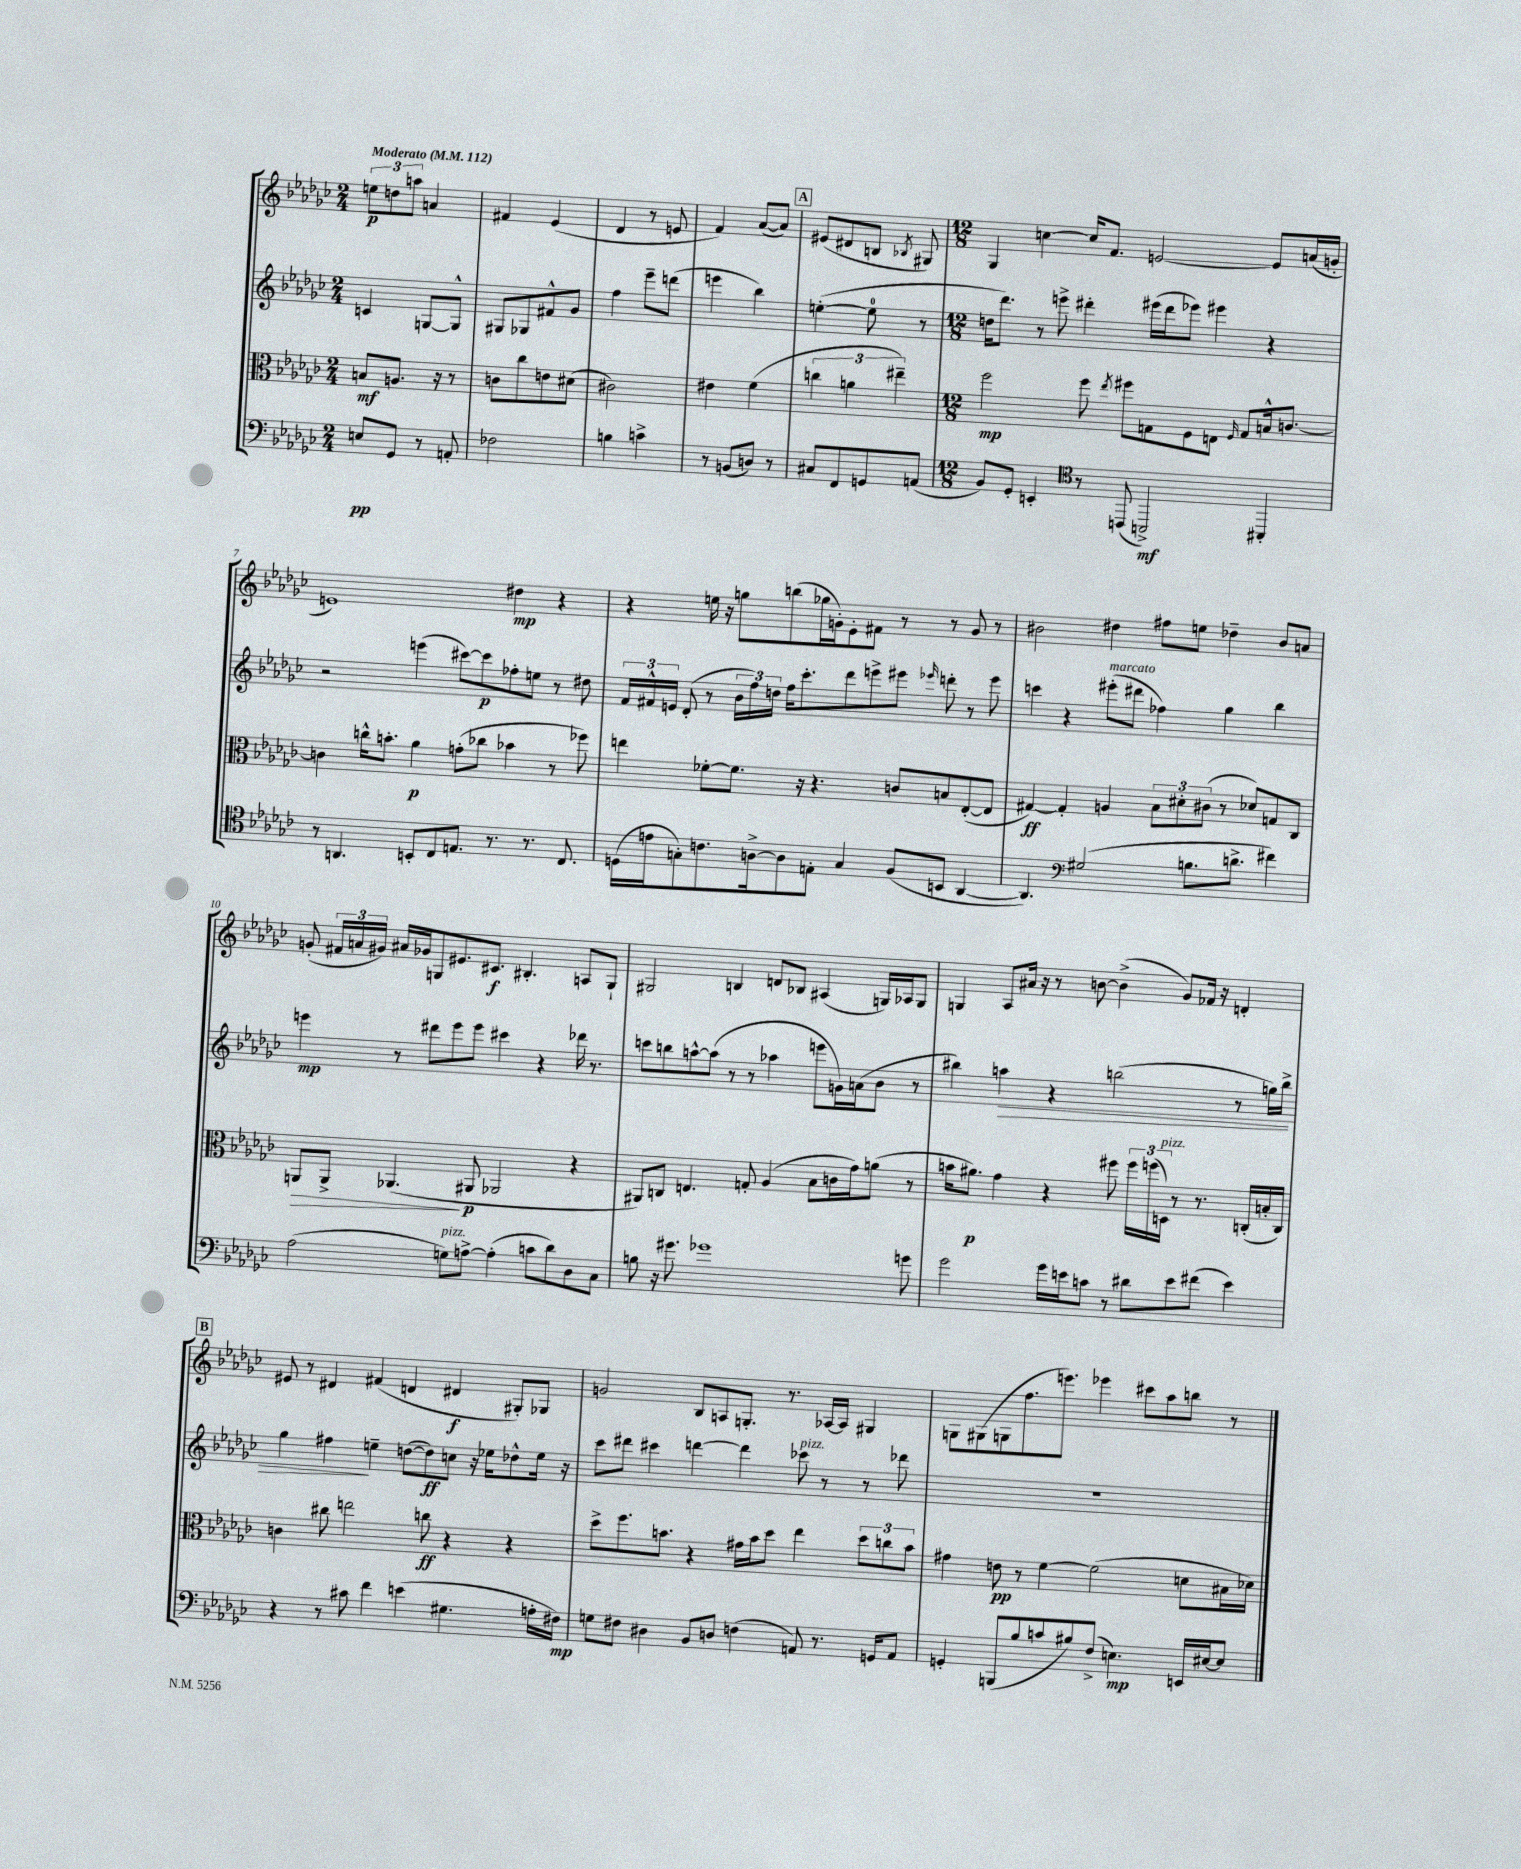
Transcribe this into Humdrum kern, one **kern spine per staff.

**kern	**dynam	**kern	**dynam	**kern	**dynam	**kern	**dynam
*part4	*part4	*part3	*part3	*part2	*part2	*part1	*part1
*staff4	*staff4	*staff3	*staff3	*staff2	*staff2	*staff1	*staff1
*clefF4	*	*clefC3	*	*clefG2	*	*clefG2	*
*k[b-e-a-d-g-c-]	*	*k[b-e-a-d-g-c-]	*	*k[b-e-a-d-g-c-]	*	*k[b-e-a-d-g-c-]	*
*M2/4	*	*M2/4	*	*M2/4	*	*M2/4	*
*MM112	*	*MM112	*	*MM112	*	*MM112	*
=1	=1	=1	=1	=1	=1	=1	=1
!	!	!	!	!	!	!LO:TX:a:B:t=Moderato	!
8En/L	pp	8Bn/L	mf	4cn/	.	12een\L	p
.	.	.	.	.	.	12ddn\	.
8GG-/J	.	8.An/J	.	.	.	.	.
.	.	.	.	.	.	12aan\J	.
8r	.	.	.	[8Gn/L	.	4an/	.
.	.	16r	.	.	.	.	.
8AAn'/	.	8r	.	8G^^/J]	.	.	.
=2	=2	=2	=2	=2	=2	=2	=2
2F-X\	.	8cn\L	.	8G#X/L	.	4f#X/	.
.	.	8cc-\	.	8G-X/	.	.	.
.	.	8en\	.	8f#X^^/	.	(4e-/	.
.	.	(8d#X\J	.	8g-/J	.	.	.
=3	=3	=3	=3	=3	=3	=3	=3
4Bn\	.	2c#X\)	.	4ff\	.	4d-/	.
4cn^\	.	.	.	8eee-~\L	.	8r	.
.	.	.	.	(8dddn\J	.	8en/	.
=4	=4	=4	=4	=4	=4	=4	=4
8r	.	4e#X\	.	4eeen\	.	4f/)	.
(8BBn/L	.	.	.	.	.	.	.
8Dn/J)	.	(4f\	.	4bb-\)	.	([8a-/L	.
8r	.	.	.	.	.	8a-/J])	.
!!LO:REH:place=s1:t=A
=5	=5	=5	=5	=5	=5	=5	=5
8C#X/L	.	6ccn\	.	([4een'\	.	(8e#X/L	.
8FF/	.	.	.	.	.	8d#X/	.
.	.	6an\	.	.	.	.	.
8GGn/	.	.	.	8ee\]	.	8Bn/J	.
.	.	6ee#X~\)	.	.	.	.	.
.	.	.	.	.	.	8qB-X/	.
(8AAn/J	.	.	.	8r	.	8G#X/)	.
=6	=6	=6	=6	=6	=6	=6	=6
*M12/8	*	*M12/8	*	*M12/8	*	*M12/8	*
8BB-/L)	.	2ff\	mp	16ddn\KL	.	4G-/	.
.	.	.	.	8.ddd-\J)	.	.	.
8GG-'/J	.	.	.	.	.	.	.
4EEn'/	.	.	.	8r	.	[4ccn\	.
.	.	.	.	8eeen^\	.	.	.
8r	.	8ff\	.	4ddd#X'\	.	16cc/KL]	.
.	.	.	.	.	.	8.f/J	.
.	.	8qee-/	.	.	.	.	.
(8CCn/	.	8ff#X\L	.	.	.	.	.
2BBBn^/)	mf	8Gn\	.	(16eee#X\LL	.	[2en/	.
.	.	.	.	16ddd#\J	.	.	.
.	.	8F\	.	8eee-X\J)	.	.	.
.	.	8En\J	.	4eee#X\	.	.	.
.	.	16qqF/	.	.	.	.	.
.	.	8G/L	.	.	.	.	.
4BBB#X'/	.	16Bn^^/k	.	4r	.	8e/L]	.
.	.	[8.cn/J	.	.	.	.	.
.	.	.	.	.	.	(16an/L	.
.	.	.	.	.	.	16gn'/JJ	.
!!LO:LB:g=z
=7	=7	=7	=7	=7	=7	=7	=7
*clefC4	*	*	*	*	*	*	*
8r	.	4cn\]	.	2r	.	1en)	.
4.AAn/	.	.	.	.	.	.	.
.	.	16ccn^^\KL	.	.	.	.	.
.	.	8.bn'\J	.	.	.	.	.
8BBn'/L	.	4a-\	p	(4eeen\	.	.	.
8C-/	.	.	.	.	.	.	.
8.En/J	.	(8gn'\L	.	[8ccc#X\L)	.	.	.
.	.	8cc-X\J	.	8ccc#\]	p	.	.
8.r	.	.	.	.	.	.	.
.	.	4b-X\	.	8ff-X'\	.	4dd#X\	mp
8.r	.	.	.	8een\J	.	.	.
.	.	8r	.	8r	.	4r	.
8.C-/	.	.	.	.	.	.	.
.	.	8ff-X\)	.	8dd#X\	.	.	.
=8	=8	=8	=8	=8	=8	=8	=8
(16Dn\LL	.	4een\	.	24f/LL	.	4r	.
.	.	.	.	24f#X^^/	.	.	.
16en\J	.	.	.	.	.	.	.
.	.	.	.	24en/JJ	.	.	.
8Gn'\)	.	.	.	(8d-'/	.	.	.
8.cn\	.	[8f-X'\L	.	8r	.	16een\	.
.	.	.	.	.	.	16r	.
.	.	8.f-\J]	.	24b-\LL	.	8ggn\L	.
.	.	.	.	24ff\)	.	.	.
[16An^\k	.	.	.	.	.	.	.
.	.	.	.	24ddn\JJ	.	.	.
8A\]	.	.	.	16ff\KL	.	(8bbn\	.
.	.	16r	.	8.ccc-'\	.	.	.
8En'\J	.	4.r	.	.	.	16gg-X\L	.
.	.	.	.	.	.	16gn'\J)	.
4G/	.	.	.	8ddd-\	.	8e-'\	.
.	.	.	.	8eeen^\	.	8f#X\J	.
(8F/L	.	8cn/L	.	8eee#X\J	.	8r	.
.	.	.	.	16qqeee-X/	.	.	.
8BBn/J	.	8Bn/	.	8dddn'\	.	8r	.
[4AA-/	.	([8E-'/	.	8r	.	8g/	.
.	.	8E-/J]	.	8eee-\	.	8r	.
=9	=9	=9	=9	=9	=9	=9	=9
4.AA-/])	.	[4G#X/)	ff	4cccn\	.	2b#X\	.
.	.	4G#'/]	.	4r	.	.	.
(2G#X/	.	.	.	.	.	.	.
!	!	!	!	!LO:TX:a:i:t=marcato	!	!	!
.	.	4An/	.	(8eee#X'\L	.	4dd#X\	.
.	.	.	.	8ddd#X\J	.	.	.
.	.	12B-\L	.	4ff-X\)	.	8ff#X\L	.
.	.	12d#X'\	.	.	.	.	.
8.Bn\L	.	.	.	.	.	8een\J	.
.	.	(12c#X\J	.	.	.	.	.
.	.	8r	.	4gg-\	.	4dd-X~\	.
8.dn^\J	.	.	.	.	.	.	.
.	.	8d-X/L)	.	.	.	.	.
4f#X\)	.	8Gn/	.	4bb-\	.	8b#/L	.
.	.	8C-/J	.	.	.	8an/J	.
!!LO:LB:g=z
=10	=10	=10	=10	=10	=10	=10	=10
*clefF4	*	*	*	*	*	*	*
!	!	!	!LO:HP:b	!	!	!	!
(2A-\	.	8AAn/L	>	4eeen\	mp	(8gn'/	.
.	.	8AA^/J	.	.	.	24f#X/LL	.
.	.	.	.	.	.	24an/	.
.	.	.	.	.	.	24g#X/JJ)	.
.	.	(4.AA-X/	.	8r	.	16a#X/LL	.
.	.	.	.	.	.	16g-X/J	.
.	.	.	.	8ddd#X\L	.	8Gn/	.
!LO:TX:a:i:t=pizz.	!	!	!	!	!	!	!
8Gn\L)	.	.	.	8eee\	.	8.e#X/	.
[8An^\J	.	8AA#X/	] p	8eee\J	.	.	.
.	.	.	.	.	.	8.c#X/J	f
(4A'\]	.	2AA-X/	.	4ccc#X\	.	.	.
.	.	.	.	.	.	4.B#X'/	.
8cn\L	.	.	.	4r	.	.	.
8d-\)	.	.	.	.	.	.	.
8D-\	.	4r	.	16ddd-X\	.	8An/L	.
.	.	.	.	8.r	.	.	.
8C-\J	.	.	.	.	.	8G`/J	.
=11	=11	=11	=11	=11	=11	=11	=11
8Bn\	.	8AA#X/L)	.	8cccn\L	.	2G#X/	.
16r	.	8Cn/J	.	8bbn\	.	.	.
8.g#X\	.	.	.	.	.	.	.
.	.	4.En/	.	[8aan^^\	.	.	.
1g-X	.	.	.	(8aa\J]	.	.	.
.	.	.	.	8r	.	4Bn/	.
.	.	8Gn'/	.	8r	.	.	.
.	.	(4A-/	.	4aa-X\	.	8dn/L	.
.	.	.	.	.	.	8B-X/J	.
.	.	8B-\L	.	8eeen\L	.	(4A#X/	.
.	.	16cn\L	.	16gn\L)	.	.	.
.	.	16g-\J)	.	(16an\J	.	.	.
.	.	(8an\J	.	8b-\J	.	16Gn/LL)	.
.	.	.	.	.	.	16A-X/J	.
8gn\	.	8r	.	8r	.	8G/J	.
=12	=12	=12	=12	=12	=12	=12	=12
2g-\	.	16bn\KL	.	4bb#X\)	.	4Gn/	.
.	.	8.a#X\J)	p	.	.	.	.
!	!	!	!	!	!LO:HP:b	!	!
.	.	4g-\	.	4aan\	>	8A-/L	.
.	.	.	.	.	.	16a#X/Jk	.
.	.	.	.	.	.	16r	.
16g-\LL	.	4r	.	4r	.	8r	.
16en\J	.	.	.	.	.	.	.
8cn\J	.	.	.	.	.	[8bn\	.
8r	.	8ff#X\	.	(2bbn\	.	(4b^\]	.
8d#X\L	.	24ff#\LL	.	.	.	.	.
.	.	(24ffn\	.	.	.	.	.
!	!	!LO:TX:a:i:t=pizz.	!	!	!	!	!
.	.	24Dn\JJ)	.	.	.	.	.
8e\	.	8r	.	.	.	8g-/L)	.
(8f#X\J	.	8.r	.	.	.	16f-X/Jk	.
.	.	.	.	.	.	16r	.
4e\)	.	.	.	8r	.	4dn'/	.
.	.	(16Cn'/LL	.	.	.	.	.
.	.	16Bn'/	.	16ggn\LL)	.	.	.
.	.	16C/JJ)	.	16bb^\JJ	.	.	.
!!LO:LB:g=z
!!LO:REH:place=s1:t=B
=13	=13	=13	=13	=13	=13	=13	=13
4r	.	4cn\	.	4gg-\	.	8e#X/	.
.	.	.	.	.	.	8r	.
8r	.	8cc#X\	.	4ff#X\	.	4d#X/	.
8c#X\	.	2een\	.	.	.	.	.
4f\	.	.	.	4een~\	]	(4f#X/	.
(4en\	.	.	.	([8ddn\L	.	4dn/	.
.	.	8ccn\	ff	8dd\])	ff	.	.
4.G#X\	.	4r	.	8ccn\J	.	4d#X/	f
.	.	.	.	16r	.	.	.
.	.	.	.	16ee-X\KL	.	.	.
.	.	4r	.	8dd-X^^\	.	8G#X'/L)	.
16An'\LL	.	.	.	16ee-\Jk	.	8G-X/J	.
16F#X\JJ)	mp	.	.	16r	.	.	.
=14	=14	=14	=14	=14	=14	=14	=14
8Gn\L	.	8dd-^\L	.	8ccc-\L	.	2gn/	.
8F#X\J	.	8.ff\	.	8ddd#X\J	.	.	.
4D#X\	.	.	.	4ccc#X\	.	.	.
.	.	8.bn\J	.	.	.	.	.
8BB-/L	.	4r	.	[4dddn\	.	8B-/L	.
8Dn/J	.	.	.	.	.	8An/	.
(4Fn\	.	16g#X\LL	.	4ddd\]	.	8.Gn'/J	.
.	.	16b\J	.	.	.	.	.
.	.	8dd-\J	.	.	.	.	.
.	.	.	.	.	.	8.r	.
!	!	!	!	!LO:TX:a:i:t=pizz.	!	!	!
8AAn/)	.	4ee-\	.	8ccc-X\	.	.	.
8.r	.	.	.	8r	.	[16A-X/LL	.
.	.	.	.	.	.	16A-/JJ]	.
.	.	12dd-\L	.	8r	.	4G#X/	.
16GGn/KL	.	.	.	.	.	.	.
.	.	12ccn\	.	.	.	.	.
8AA/J	.	.	.	8ddd-X\	.	.	.
.	.	12b\J	.	.	.	.	.
=15	=15	=15	=15	=15	=15	=15	=15
4GGn'/	.	4g#X\	.	1.r	.	8Gn\L	.
.	.	.	.	.	.	(8G#X\	.
(8BBBn/L	.	8en\	pp	.	.	8Gn\	.
8B-/	.	8r	.	.	.	8.ff\	.
8cn/	.	[4f\	.	.	.	.	.
.	.	.	.	.	.	8.eeen\J)	.
8B#X/)	.	.	.	.	.	.	.
(8F^/J	.	(2f\]	.	.	.	4eee-X\	.
4.En\)	mp	.	.	.	.	.	.
.	.	.	.	.	.	8ccc#X\L	.
.	.	.	.	.	.	8aa-\	.
16EEn/LL	.	8dn\L	.	.	.	8bbn\J	.
[16E#X/J	.	.	.	.	.	.	.
8E#/J]	.	16B#X\L	.	.	.	8r	.
.	.	16d-X\JJ)	.	.	.	.	.
==	==	==	==	==	==	==	==
*-	*-	*-	*-	*-	*-	*-	*-
